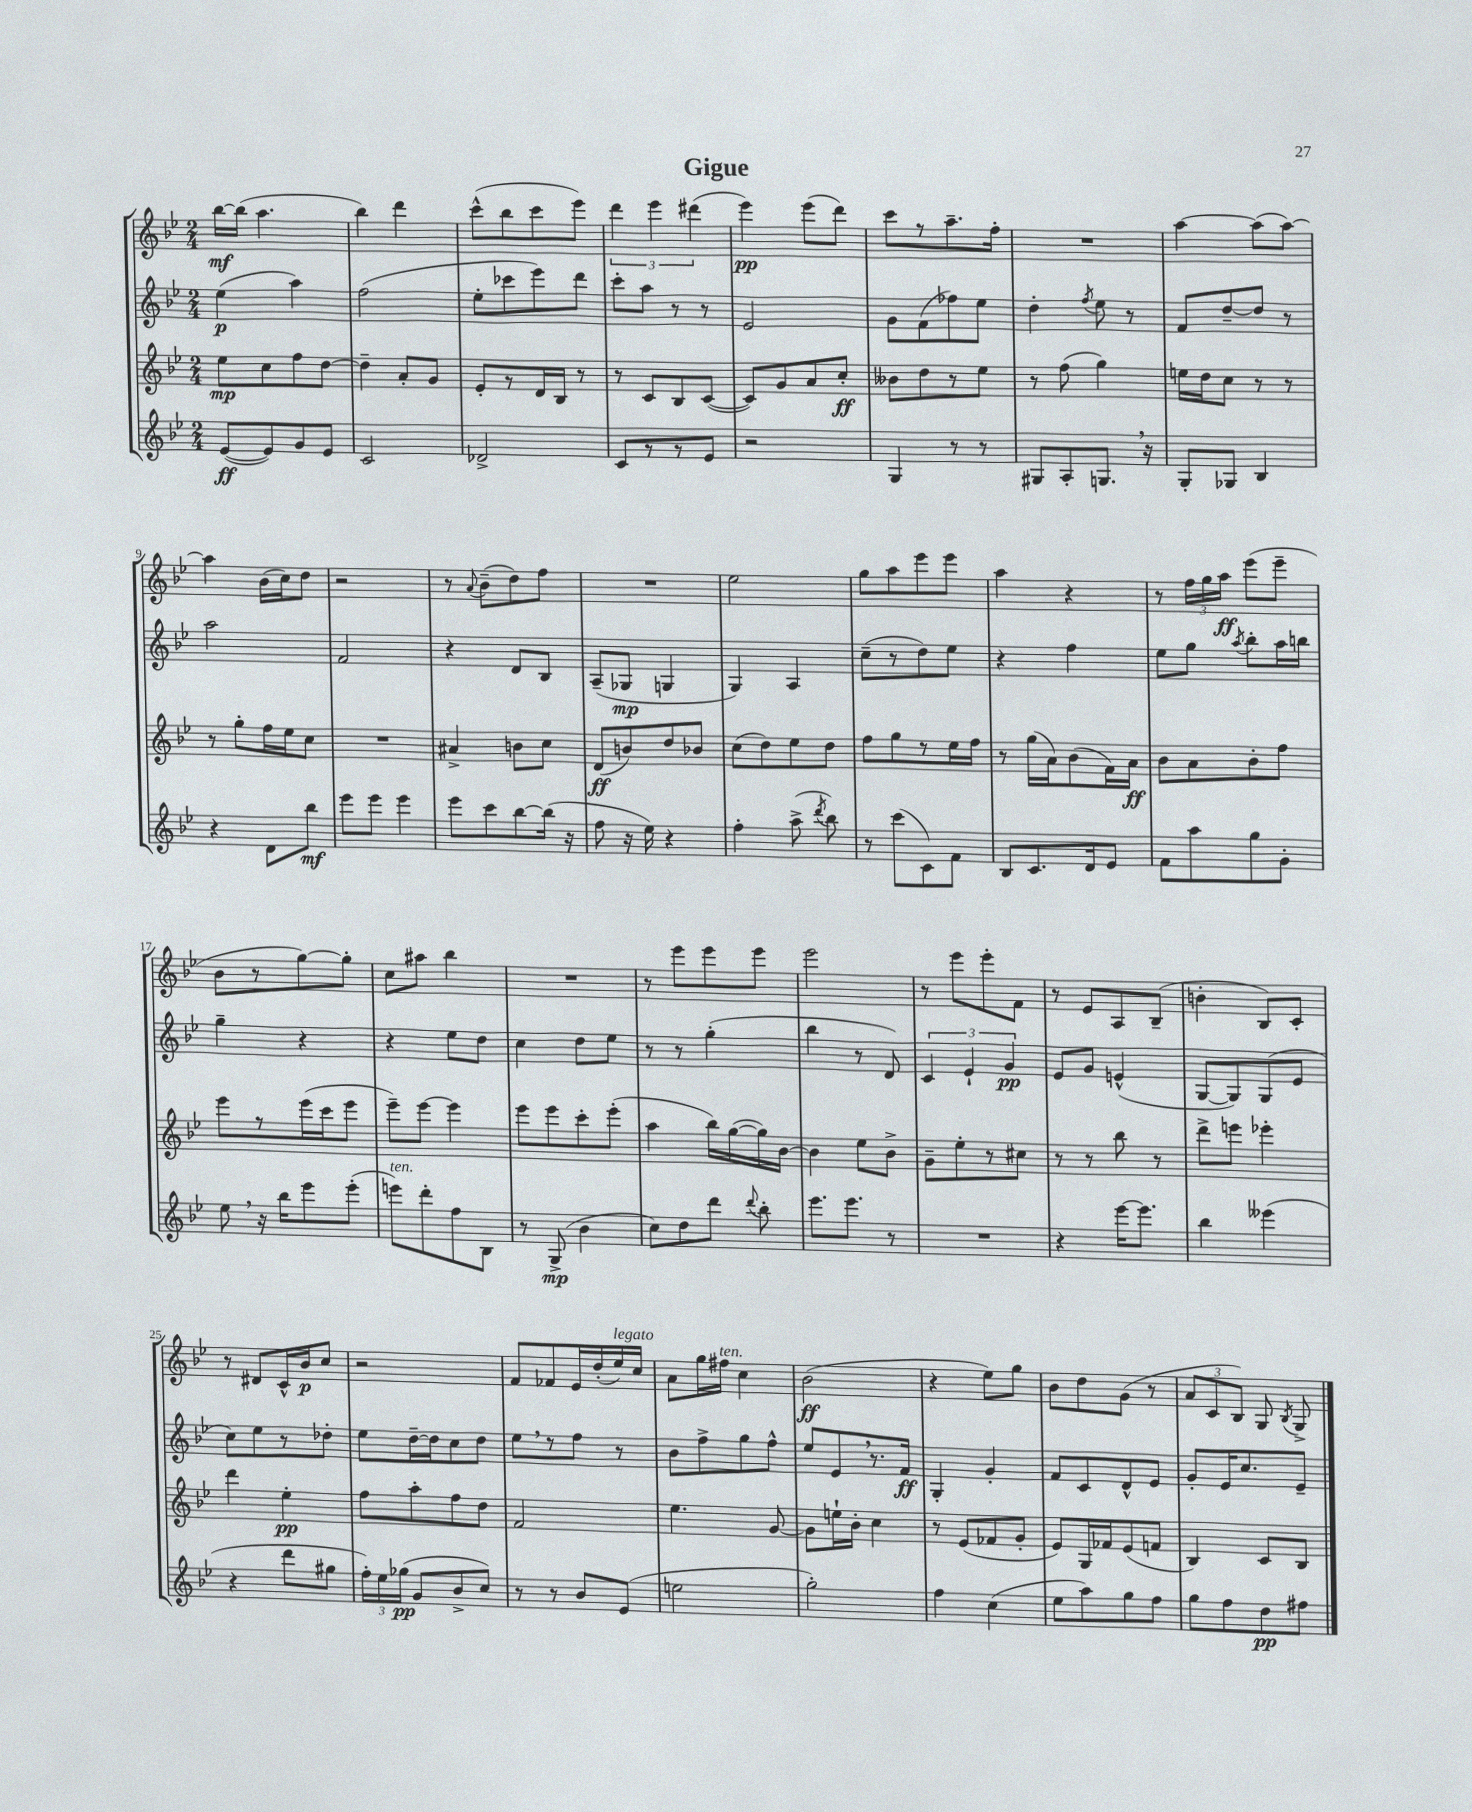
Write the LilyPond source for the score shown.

\header { title = "Gigue" }
<<
\new StaffGroup <<
\new Staff = "s0" {
    \clef treble \key bes \major \numericTimeSignature \time 2/4
    \autoBeamOff bes''16[~\mf bes''16]( a''4. |
    bes''4) d'''4 |
    c'''8[-^( bes''8 c'''8 ees'''8]) |
    \tuplet 3/2 { d'''4 ees'''4 dis'''4( } |
    ees'''4\pp) ees'''8[( d'''8]) |
    c'''8[ r8 a''8.-- f''16]-. |
    R2 |
    a''4~ a''8[( a''8]~) |
    a''4 bes'16[( c''16) d''8] |
    r2 |
    r8 \appoggiatura { a'8 } bes'8[--( d''8) f''8] |
    R2 |
    ees''2 |
    g''8[ a''8 ees'''8 ees'''8] |
    a''4 r4 |
    r8 \tuplet 3/2 { f''16[ g''16 a''16]\ff } ees'''8[( ees'''8]-- |
    bes'8[ r8 g''8~) g''8]-. |
    c''8[ ais''8] bes''4 |
    R2 |
    r8 ees'''8[ ees'''8 ees'''8] |
    ees'''2 |
    r8 ees'''8[ ees'''8-. f'8] |
    r8 ees'8[ a8 bes8]--( |
    b'4-. bes8[) c'8]-. |
    r8 dis'8[ c'16-^ bes'16\p c''8] |
    r2 |
    f'8[ fes'8 ees'16 d''16-.( ees''16^\markup { \italic "legato" }) c''16] |
    a'8[ g''16 fis''16]^\markup { \italic "ten." } c''4 |
    bes'2\ff( |
    r4 ees''8[) g''8] |
    bes'8[ d''8 g'8]( r8 |
    \tuplet 3/2 { a'8[ c'8 bes8]) } g8 \acciaccatura { bes8 } g8-> \bar "|." |
}
\new Staff = "s1" {
    \clef treble \key bes \major \numericTimeSignature \time 2/4
    \autoBeamOff ees''4\p( a''4) |
    f''2( |
    ees''8[-. ces'''8 ees'''8) d'''8] |
    c'''8[-. a''8] r8 r8 |
    ees'2 |
    g'8[ f'8( fes''8) ees''8] |
    d''4-. \acciaccatura { f''8 } ees''8 r8 |
    f'8[ d''8~-- d''8] r8 |
    a''2 |
    f'2 |
    r4 d'8[ bes8] |
    a8[--( ges8]\mp g4 |
    g4) a4 |
    c''8[--( r8 d''8) ees''8] |
    r4 f''4 |
    ees''8[ g''8] \acciaccatura { a''8 } bes''8[-. a''16 b''16] |
    g''4-- r4 |
    r4 ees''8[ d''8] |
    c''4 d''8[ ees''8] |
    r8 r8 g''4-.( |
    bes''4 r8 d'8) |
    \tuplet 3/2 { c'4 ees'4-! g'4\pp } |
    ees'8[ g'8] e'4-^( |
    g8[~ g8) g8( ees'8] |
    c''8[) ees''8 r8 des''8]-. |
    ees''8[ d''16~-- d''16 c''8 d''8] |
    ees''8[ \breathe r8 f''8] r8 |
    bes'8[ f''8-> g''8 f''8]-^ |
    ees''8[ ees'8 \breathe r8. f'16]\ff |
    g4-. g'4-. |
    f'8[ c'8 d'8-^ ees'8] |
    g'8[-. ees'16 c''8. ees'8]-- \bar "|." |
}
\new Staff = "s2" {
    \clef treble \key bes \major \numericTimeSignature \time 2/4
    \autoBeamOff ees''8[\mp c''8 f''8 d''8]~ |
    d''4-- a'8[-. g'8] |
    ees'8[-. r8 d'16 bes16] r8 |
    r8 c'8[ bes8 c'8]~( |
    c'8[) g'8 a'8 c''8]-.\ff |
    beses'8[ d''8 r8 ees''8] |
    r8 f''8( g''4) |
    e''16[ d''16 c''8] r8 r8 |
    r8 g''8[-. f''16 ees''16 c''8] |
    R2 |
    ais'4-> b'8[ c''8] |
    d'8[\ff( b'8) d''8 bes'8] |
    c''8[( d''8) ees''8 d''8] |
    f''8[ g''8 r8 ees''16 f''16] |
    r8 g''16[( a'16) bes'8( f'16) a'16]\ff |
    bes'8[ a'8 bes'8-. f''8] |
    ees'''8[ r8 ees'''16( c'''16 ees'''8] |
    ees'''8[--) ees'''8]~ ees'''4 |
    ees'''8[ ees'''8 c'''8-. ees'''8]-.( |
    a''4 bes''16[) g''16~( g''16) bes'16]~ |
    bes'4 ees''8[ bes'8]-> |
    g'8[-- ees''8-. r8 cis''8] |
    r8 r8 bes''8 r8 |
    d'''8[-> e'''8] ees'''4-. |
    d'''4 ees''4-.\pp |
    f''8[ a''8-. f''8 d''8] |
    f'2 |
    ees''4. g'8~ |
    g'8[ e''16-! bes'16]-. c''4 |
    r8 ees'8[( fes'8 g'8]-. |
    ees'8[) g16 fes'16 ees'8( f'8] |
    bes4) c'8[ bes8] \bar "|." |
}
\new Staff = "s3" {
    \clef treble \key bes \major \numericTimeSignature \time 2/4
    \autoBeamOff ees'8[~\ff( ees'8) g'8 ees'8] |
    c'2 |
    des'2-> |
    c'8[ r8 r8 ees'8] |
    r2 |
    g4 r8 r8 |
    gis8[ a8-. g8.] \breathe r16 |
    g8[-. ges8] bes4 |
    r4 d'8[ bes''8]\mf |
    ees'''8[ ees'''8] ees'''4 |
    ees'''8[ c'''8 bes''8~ bes''16]( r16 |
    f''8 r16 ees''16) r4 |
    f''4-. a''8->( \acciaccatura { d'''8 } bes''8) |
    r8 c'''8[( c'8) f'8] |
    bes8[ c'8. d'16 ees'8] |
    f'8[ a''8 g''8 g'8]-. |
    ees''8 \breathe r16 bes''16[ ees'''8 ees'''8]-.( |
    e'''8[^\markup { \italic "ten." }) d'''8-. f''8 bes8] |
    r8 g8->\mp( bes'4 |
    c''8[) d''8 d'''8] \appoggiatura { d'''8 } bes''8-. |
    ees'''8.[ ees'''8.] r8 |
    R2 |
    r4 ees'''16[~ ees'''8.] |
    bes''4 eeses'''4( |
    r4 d'''8[ gis''8] |
    \tuplet 3/2 { f''16[-.) ees''16 ges''16]\pp( } g'8[ bes'8-> c''8]) |
    r8 r8 bes'8[ ees'8]( |
    e''2 |
    g''2-.) |
    f''4 c''4( |
    ees''8[ a''8) g''8 f''8] |
    g''8[ f''8 d''8\pp fis''8] \bar "|." |
}
>>
>>
